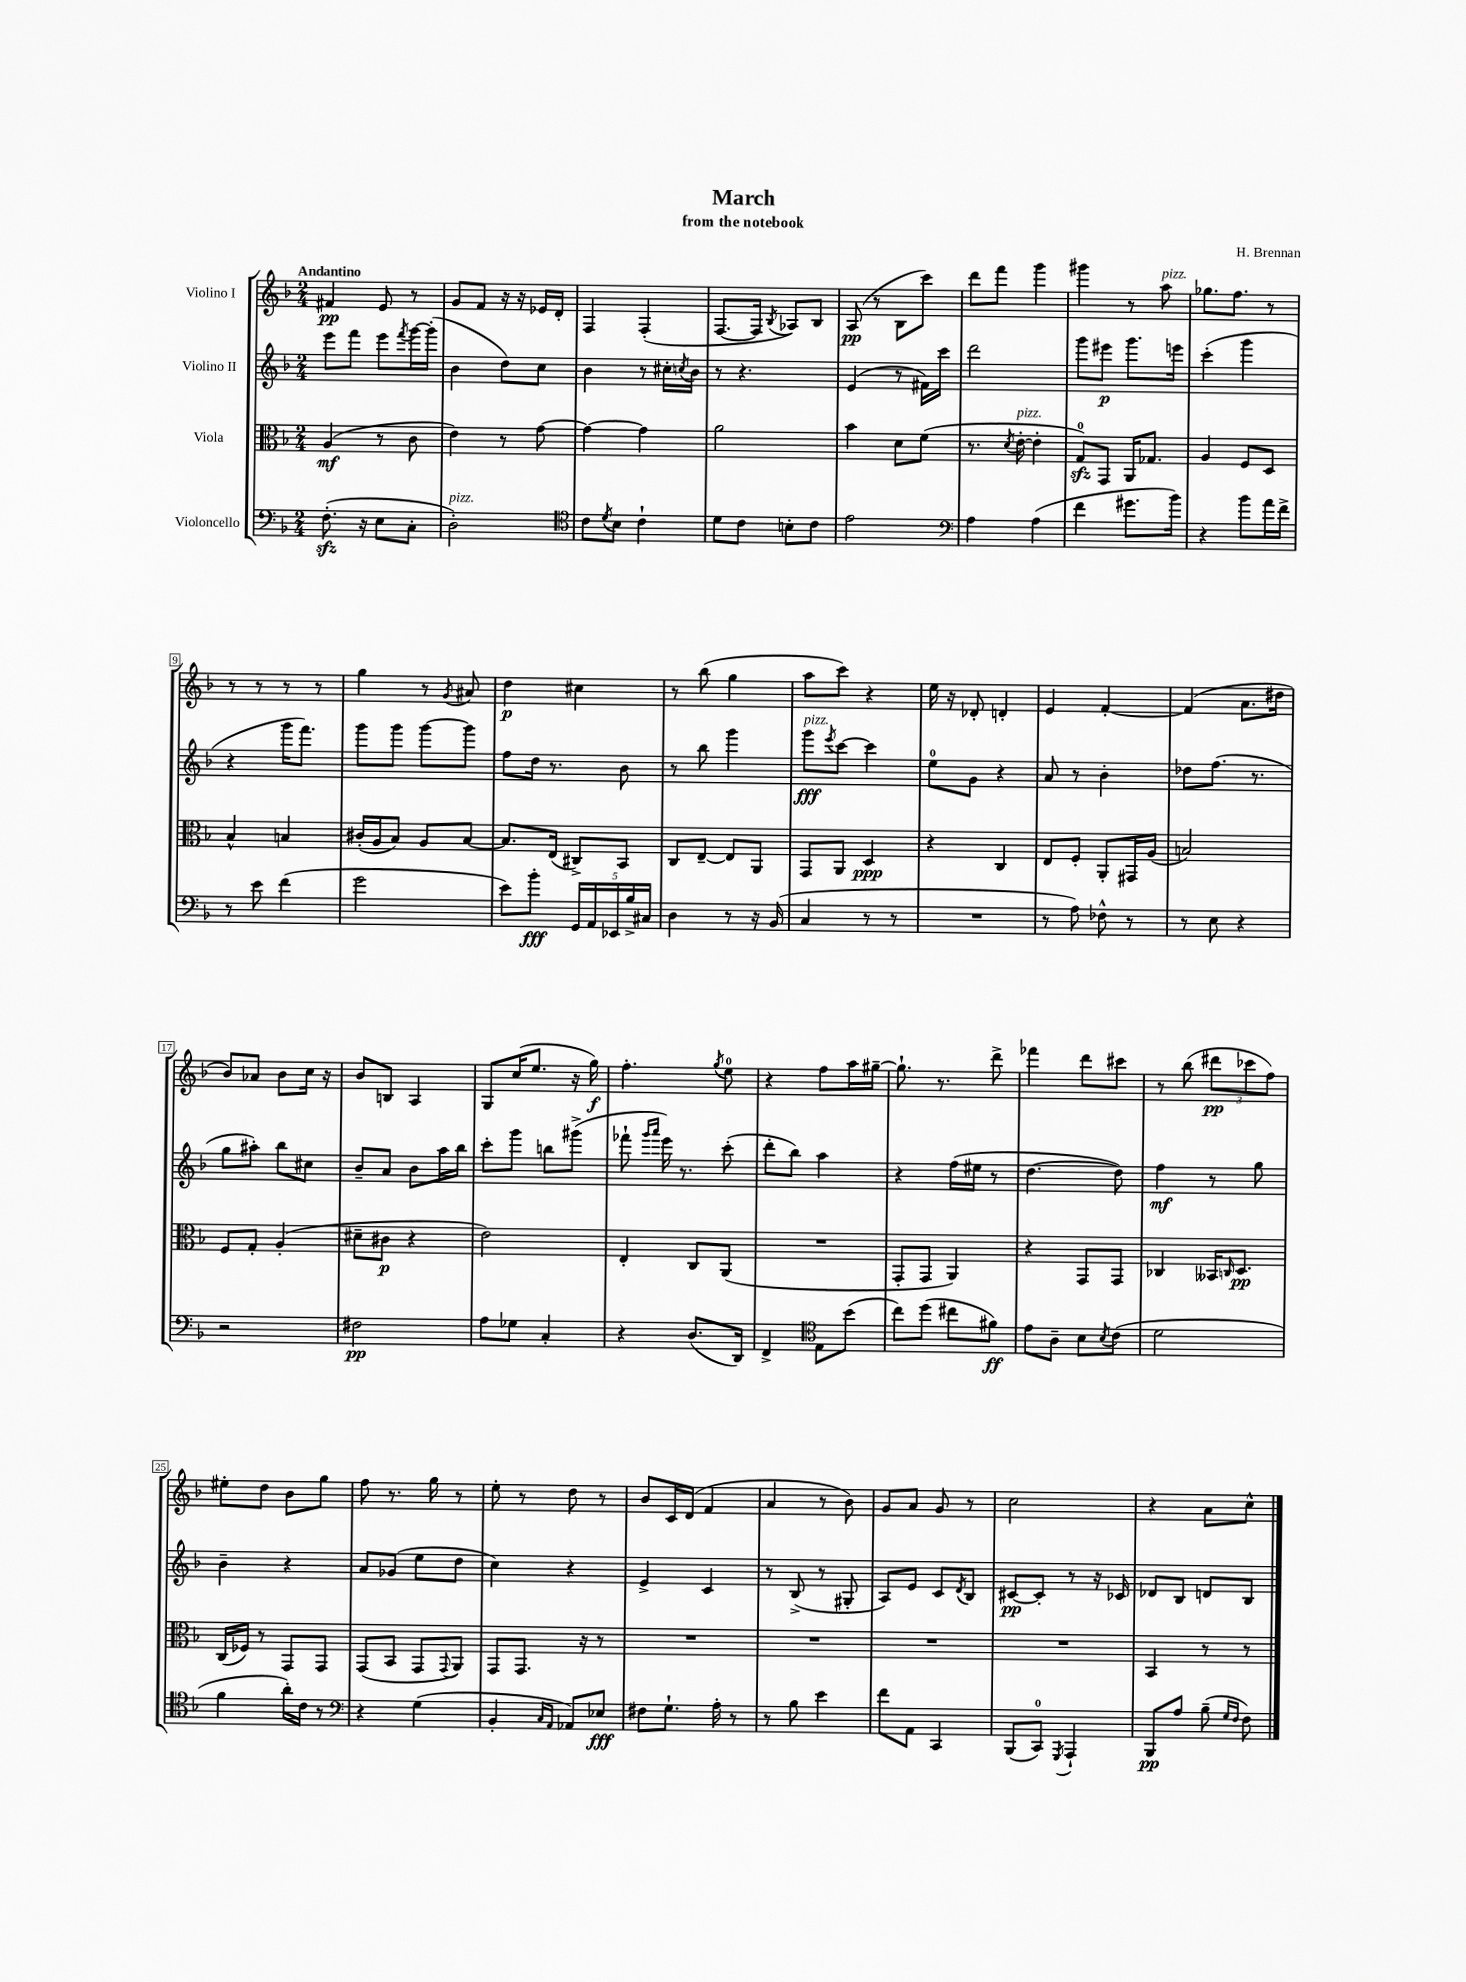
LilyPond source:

\header { title = "March" composer = "H. Brennan" subtitle = "from the notebook" }
<<
\new StaffGroup <<
\new Staff = "s0" \with { instrumentName = "Violino I" } {
    \clef treble \key f \major \numericTimeSignature \time 2/4 \tempo "Andantino"
    fis'4\pp e'8 r8 |
    g'8 f'8 r16 r16 ees'16 d'16-. |
    f4 f4-.( |
    f8.~ f16 \acciaccatura { bes8 } aes8) bes8 |
    a8\pp( r8 bes8 c'''8) |
    d'''8 f'''8 g'''4 |
    gis'''4 r8 a''8^\markup { \italic "pizz." } |
    ges''8. f''8. r8 |
    r8 r8 r8 r8 |
    g''4 r8 \acciaccatura { g'8 } ais'8 |
    d''4\p cis''4 |
    r8 bes''8( g''4 |
    a''8 c'''8) r4 |
    e''16 r16 des'8-. d'4-. |
    e'4 f'4~-. |
    f'4( a'8. dis''16 |
    bes'8) aes'8 bes'8 c''16 r16 |
    bes'8 b8 a4 |
    g8 c''16( e''8. r16 g''16\f) |
    f''4.-. \acciaccatura { g''8 } e''8-0 |
    r4 f''8 a''16 gis''16~-- |
    gis''8.-! r8. d'''8-> |
    fes'''4 d'''8 cis'''8 |
    r8 bes''8( \tuplet 3/2 { dis'''8\pp ces'''8 f''8) } |
    eis''8-. d''8 bes'8 g''8 |
    f''8 r8. g''16 r8 |
    e''8-. r8 d''8 r8 |
    bes'8 c'16 d'16( f'4 |
    a'4 r8 bes'8) |
    g'8 a'8 g'8 r8 |
    c''2 |
    r4 a'8 c''8-^ \bar "|." |
}
\new Staff = "s1" \with { instrumentName = "Violino II" } {
    \clef treble \key f \major \numericTimeSignature \time 2/4
    e'''8 f'''8 e'''8 \acciaccatura { f'''8 } g'''16~ g'''16-.( |
    bes'4 d''8) c''8 |
    bes'4 r8 cis''16-. \acciaccatura { c''8 } bes'16 |
    r8 r4. |
    e'4( r8 fis'16) c'''16 |
    d'''2 |
    g'''8 eis'''8\p g'''8. e'''16 |
    c'''4-.( g'''4 |
    r4 g'''16 f'''8.) |
    g'''8 g'''8 g'''8~ g'''8 |
    f''8 d''16 r8. bes'8 |
    r8 bes''8 g'''4 |
    g'''8\fff^\markup { \italic "pizz." } \acciaccatura { e'''8 } c'''8~ c'''4 |
    e''8-0 g'8 r4 |
    a'8 r8 bes'4-. |
    des''8 f''8.( r8. |
    g''8 ais''8-.) bes''8 cis''8 |
    bes'8-- a'8 bes'8 a''16 bes''16 |
    c'''8-. g'''8 b''8 gis'''8->( |
    fes'''8-! \grace { g'''16 a'''16 } e'''16) r8. c'''8-.( |
    d'''8-. bes''8) a''4 |
    r4 f''16( eis''16 r8 |
    d''4.~ d''8) |
    f''4\mf r8 g''8 |
    bes'4-- r4 |
    a'8 ges'8( e''8 d''8 |
    c''4) r4 |
    e'4-> c'4 |
    r8 bes8->( r8 gis8-. |
    a8) e'8 c'8 \acciaccatura { d'8 } bes8 |
    cis'8~\pp cis'8-. r8 r16 ces'16 |
    des'8 bes8 d'8 bes8 \bar "|." |
}
\new Staff = "s2" \with { instrumentName = "Viola" } {
    \clef alto \key f \major \numericTimeSignature \time 2/4
    a4\mf( r8 c'8 |
    e'4) r8 g'8~ |
    g'4~ g'4 |
    a'2 |
    bes'4 d'8 f'8( |
    r8. \acciaccatura { d'8 } e'16~-.^\markup { \italic "pizz." } e'4-. |
    g8-0\sfz) g,8 a,16 ges8. |
    a4 f8 d8 |
    bes4-^ b4 |
    cis'16-.( a16 bes8) a8 bes8~ |
    bes8. e16( cis8->) bes,8 |
    c8 e8~-- e8 a,8 |
    g,8 a,8 d4\ppp |
    r4 c4 |
    e8 f8-. a,8-. gis,16 a16( |
    b2) |
    f8 g8-. a4-.( |
    dis'8-- cis'8\p r4 |
    e'2) |
    e4-. c8 a,8( |
    R2 |
    g,8-. g,8 a,4) |
    r4 g,8 g,8 |
    ces4 beses,16 \grace { c16 } d8.\pp |
    c16( fes16) r8 g,8 g,8 |
    g,8( bes,8 g,8 \appoggiatura { g,8 } a,8) |
    g,8 g,8. r16 r8 |
    R2 |
    R2 |
    R2 |
    R2 |
    bes,4 r8 r8 \bar "|." |
}
\new Staff = "s3" \with { instrumentName = "Violoncello" } {
    \clef bass \key f \major \numericTimeSignature \time 2/4
    f8.-.\sfz( r16 e8 c8-. |
    d2-.^\markup { \italic "pizz." }) |
    \clef tenor c'8 \acciaccatura { d'8 } bes8 c'4-! |
    d'8 c'8 b8-. c'8 |
    e'2 |
    \clef bass a4 a4( |
    f'4 gis'8. bes'16) |
    r4 bes'8 a'16 f'16-> |
    r8 e'8 f'4( |
    g'2 |
    e'8) bes'8-.\fff \tuplet 5/4 { g,16 a,16 ees,16 bes16-> cis16 } |
    d4 r8 r16 bes,16( |
    c4 r8 r8 |
    R2 |
    r8 a8) fes8-^ r8 |
    r8 e8 r4 |
    r2 |
    fis2\pp |
    a8 ges8 c4-. |
    r4 d8.( d,16) |
    f,4-> \clef tenor e8 bes'8( |
    c''8) d''8( cis''8 fis'8\ff) |
    e'8 a8-- bes8 \acciaccatura { bes8 } c'8( |
    d'2 |
    f'4 a'16-.) c'16 r8 |
    \clef bass r4 g4( |
    bes,4-. \grace { c16 a,16 } aes,8) ees8\fff |
    fis8 g8.-! a16-. r8 |
    r8 bes8 e'4 |
    f'8 a,8 c,4 |
    bes,,8( c,8-0) \acciaccatura { g,,8 } a,,4-! |
    bes,,8\pp a8 bes8--( \grace { g16 f16 } f8) \bar "|." |
}
>>
>>
\layout { \context { \Score \override BarNumber.stencil = #(make-stencil-boxer 0.1 0.3 ly:text-interface::print) } }
